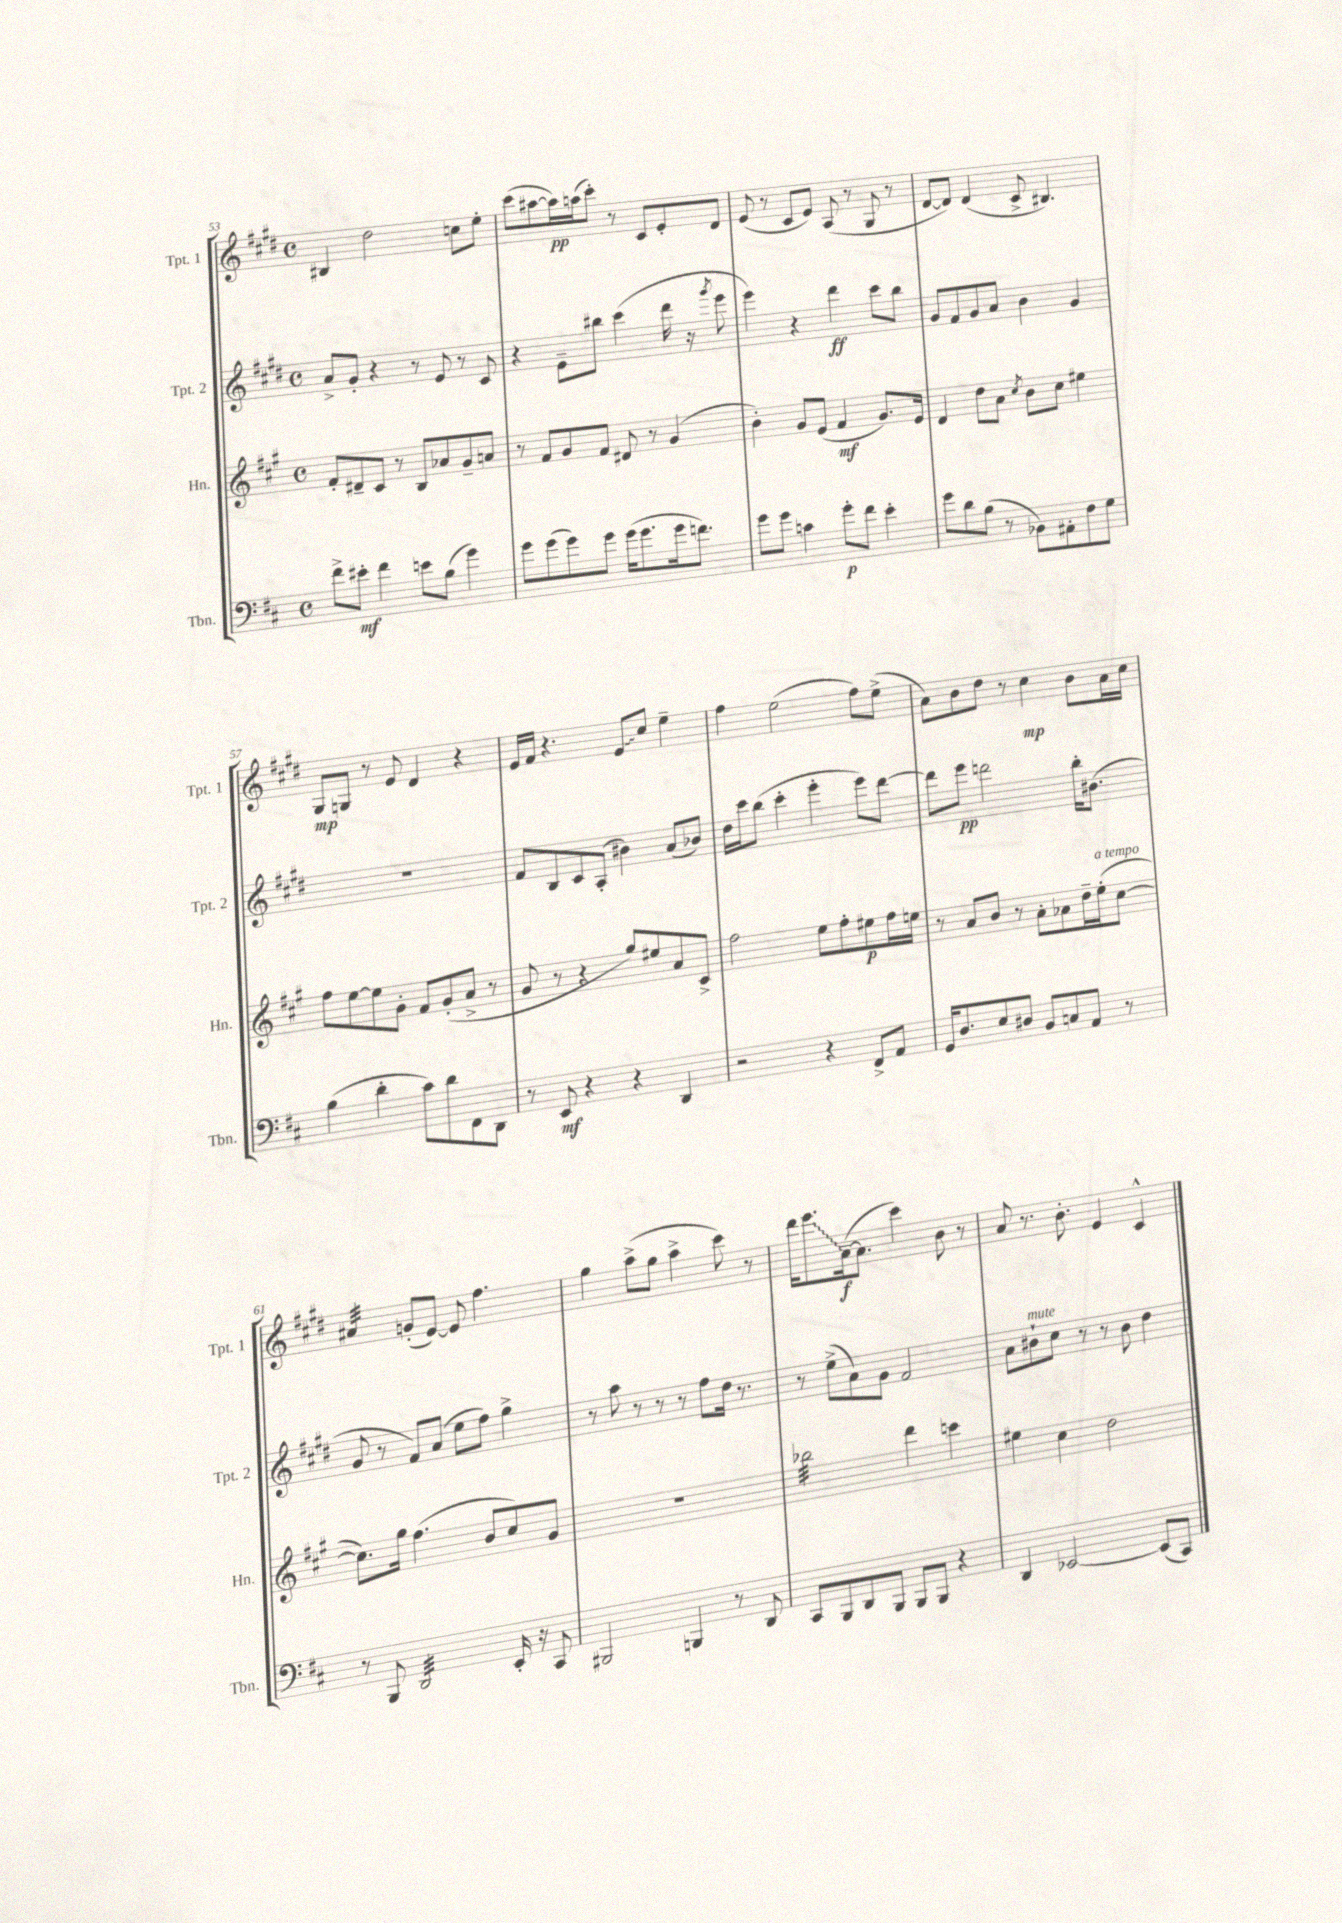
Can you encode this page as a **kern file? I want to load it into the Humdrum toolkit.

**kern	**kern	**kern	**kern
*staff4	*staff3	*staff2	*staff1
*clefF4	*clefG2	*clefG2	*clefG2
*k[f#c#]	*k[f#c#g#]	*k[f#c#g#d#]	*k[f#c#g#d#]
*M4/4	*M4/4	*M4/4	*M4/4
*met(c)	*met(c)	*met(c)	*met(c)
8f#^	8f#'	8a^	4B#
8e#'	8d#~	8g#'	.
4f#	8c#	4r	2dd#
.	8r	.	.
8e	8B	8r	.
(8B	8a-	8e	.
4g)	8g#~	8r	8cc
.	8a	8c#	8ee'
=	=	=	=
8g	8r	4r	(8ccc#
(8g	8f#	.	[8aa#
8g)	8g#	8e~	16aa#])
.	.	.	(16aa
8g	8f#	8bb#	8ccc#')
(16g	8d#	(4ccc#	8r
8.g	.	.	.
.	8r	.	8c#
16g	(4g#	16ddd#	8e'
8.f)	.	16r	.
.	.	8qggg#	.
.	.	8eee	8d#
=	=	=	=
8g	4b')	4eee)	(8e
8g	.	.	8r
4c	8g#	4r	8c#
.	(8e	.	8e)
8g'	4f#	4ddd#	(8A
8f#	.	.	8r
4e'	8.g#)	8ccc#	8G#
.	.	8bb	8r
.	16e	.	.
=	=	=	=
8g	4d	8g#	[8d#
8d	.	8f#	8d#])
(8B	8dd	8g#	(4d#
8r	8a	8a	.
.	8qcc#	.	.
8BB-)	8b	4b	8c#^
8AA#'	8cc#	.	4.B#)
8F#	4ee#	4g#	.
8G	.	.	.
=	=	=	=
(4B	8ff#	1r	8G#
.	[8ee	.	8G
4d'	8ee]	.	8r
.	8g#'	.	8e
8c#)	8f#	.	4d#
8d	(8g#'	.	.
8FF#	8a^	.	4r
8DD	8r	.	.
=	=	=	=
8r	8g#	8f#	16e
.	.	.	16f#
8EE	8r	8B	4.r
4r	4r	8c#	.
.	.	(8A'	.
4r	8gg#)	4b#)	8e
.	8ee#	.	8cc#
4DD	8a	(8a	4ee~
.	8c#^	8b-)	.
=	=	=	=
2r	2ff#	16dd#	4ff#
.	.	16ccc#	.
.	.	(8bb	.
.	.	4ccc#'	(2ee
4r	8ee	4eee'	.
.	8ff#'	.	.
8FF#^	8ee#	8eee)	8ff#)
8AA	16ff#	[8ddd#	(8ee^
.	16ee	.	.
=	=	=	=
16GG	8r	8ddd#]	8a)
8.D	.	.	.
.	8a	8eee	8b
8E	8b	2ddd	8dd#
8D#	8r	.	8r
8BB	8a'	.	4cc#
8C	8a-	.	.
8AA	16dd~	16bb'	8b
.	(16ee'	(8.b#	.
8r	[8cc#	.	16a
.	.	.	16cc#
=	=	=	=
8r	8.cc#])	8g#	4a#
8BBB	.	8r	.
.	16gg#	.	.
2DD	(4.ff#	8f#)	(8g'
.	.	(8a	[8e)
.	.	8ee	8e]
.	8b	8ff#)	4.ff#
16EE'	8cc#)	4gg#^	.
16r	.	.	.
8CC#	8g#	.	.
=	=	=	=
2BBB#	1r	8r	4gg#
.	.	8aa	.
.	.	8r	(8aa^
.	.	8r	8gg#
4BBB	.	8r	4aa^
.	.	8ff#	.
8r	.	16dd#	8ccc#)
.	.	8.r	.
8DD	.	.	8r
=	=	=	=
8CC#	2bb-	8r	16ddd#
.	.	.	8.eee
8BBB	.	(8ee^	.
8DD	.	8a)	([16a~
.	.	.	8.a]
8BBB	.	8g#	.
8BBB	4ddd	2f#	4ccc#)
8BBB	.	.	.
4r	4ccc	.	8b
.	.	.	8r
=	=	=	=
4DD	4ee#	8a	8a
.	.	8b#`	8.r
[2EE-	4cc#	8cc#	.
.	.	.	8.b'
.	.	8r	.
.	2dd	8r	4e
.	.	8b#	.
(8EE-]	.	4dd#	4c#^^
8CC#)	.	.	.
==	==	==	==
*-	*-	*-	*-
